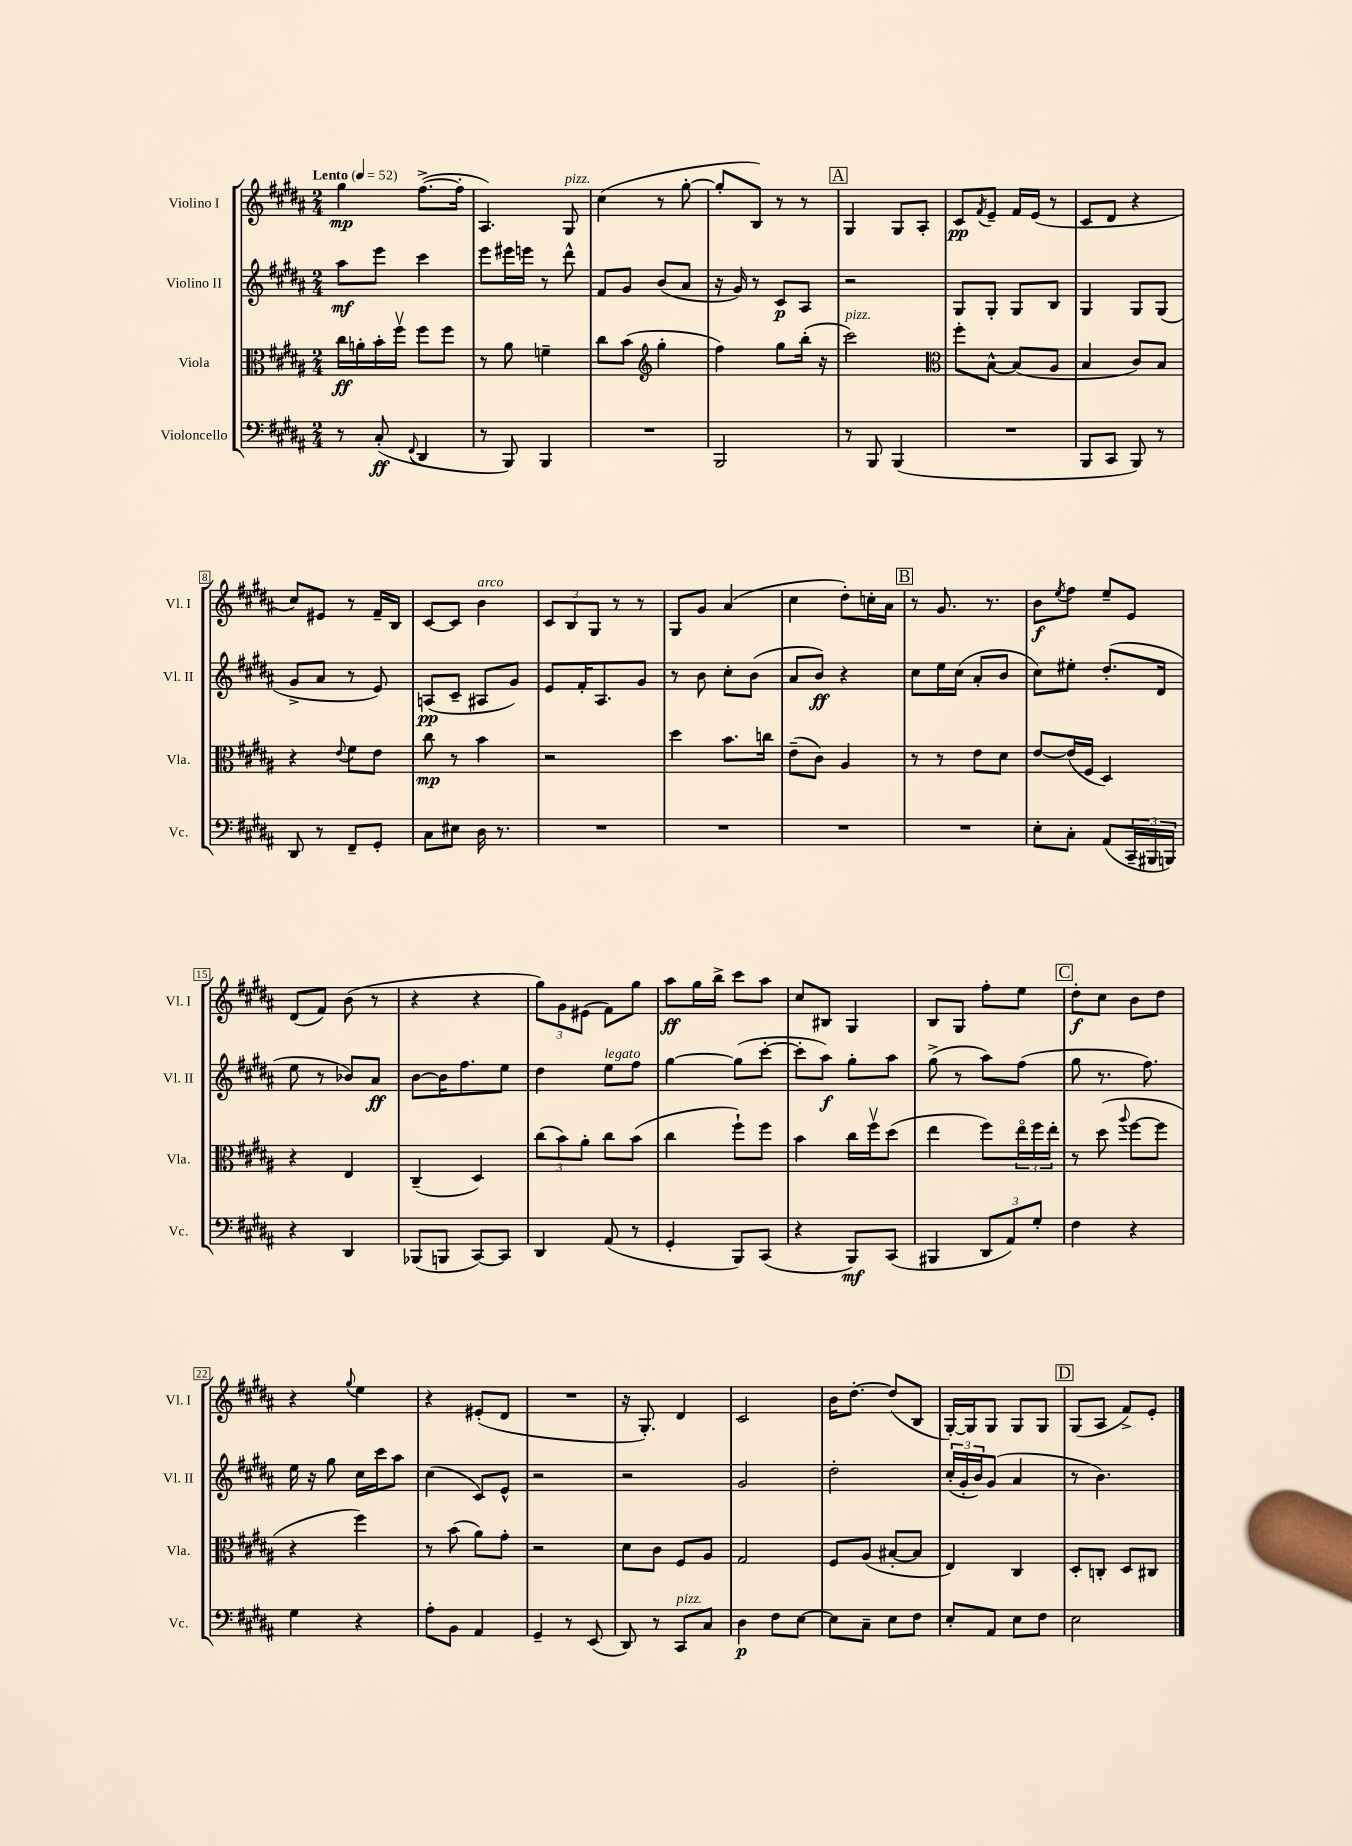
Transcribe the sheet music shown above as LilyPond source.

<<
\new StaffGroup <<
\new Staff = "s0" \with { instrumentName = "Violino I" shortInstrumentName = "Vl. I" } {
    \clef treble \key b \major \numericTimeSignature \time 2/4 \tempo "Lento" 4 = 52
    gis''4\mp fis''8.~->( fis''16-. |
    ais4.) gis8^\markup { \italic "pizz." } |
    cis''4( r8 gis''8~-. |
    gis''8-. b8) r8 r8 |
    \mark \markup { \box "A" } gis4 gis8 ais8-. |
    cis'8\pp \acciaccatura { fis'8 } e'8-- fis'16 e'16( r8 |
    cis'8 dis'8 r4 |
    cis''8) eis'8 r8 fis'16-- b16 |
    cis'8~ cis'8 b'4^\markup { \italic "arco" } |
    \tuplet 3/2 { cis'8 b8 gis8 } r8 r8 |
    gis8 gis'8 ais'4( |
    cis''4 dis''8-.) c''16-. ais'16 |
    \mark \markup { \box "B" } r8 gis'8. r8. |
    b'8\f \acciaccatura { e''8 } fis''8 e''8-- e'8 |
    dis'8( fis'8) b'8( r8 |
    r4 r4 |
    \tuplet 3/2 { gis''8) gis'8 eis'8( } fis'8) gis''8 |
    ais''8\ff gis''16 b''16-> cis'''8 ais''8 |
    cis''8 bis8 gis4 |
    b8 gis8 fis''8-. e''8 |
    \mark \markup { \box "C" } dis''8-.\f cis''8 b'8 dis''8 |
    r4 \appoggiatura { gis''8 } e''4 |
    r4 eis'8-.( dis'8 |
    R2 |
    r16 gis8.-.) dis'4 |
    cis'2 |
    b'16 dis''8.~-. dis''8( b8 |
    gis16~-.) gis16 gis8 gis8 gis8 |
    \mark \markup { \box "D" } gis8( ais8 fis'8->) e'8-. \bar "|." |
}
\new Staff = "s1" \with { instrumentName = "Violino II" shortInstrumentName = "Vl. II" } {
    \clef treble \key b \major \numericTimeSignature \time 2/4
    ais''8\mf e'''8 cis'''4 |
    e'''8 eis'''16 e'''16 r8 dis'''8-^ |
    fis'8 gis'8 b'8( ais'8 |
    r16 gis'16) r8 cis'8\p ais8 |
    \mark \markup { \box "A" } r2 |
    gis8 gis8-. gis8 b8 |
    gis4 gis8 gis8( |
    gis'8-> ais'8 r8 e'8) |
    a8\pp( cis'8-- ais8 gis'8) |
    e'8 fis'16-. ais8. gis'8 |
    r8 b'8 cis''8-. b'8( |
    ais'8 b'8\ff) r4 |
    \mark \markup { \box "B" } cis''8 e''16 cis''16( ais'8-. b'8 |
    cis''8) eis''8-. dis''8.-.( dis'16 |
    e''8 r8 bes'8) ais'8\ff |
    b'8~ b'16 fis''8. e''8 |
    dis''4 e''8^\markup { \italic "legato" } fis''8 |
    gis''4~ gis''8( cis'''8~-. |
    cis'''8-. ais''8\f) gis''8-. ais''8 |
    gis''8->( r8 ais''8) fis''8( |
    \mark \markup { \box "C" } gis''8 r8. fis''8.) |
    e''16 r16 gis''8 cis''16 cis'''16 ais''8 |
    cis''4( cis'8) e'8-^ |
    r2 |
    r2 |
    gis'2 |
    dis''2-. |
    \tuplet 3/2 { cis''16-.( gis'16-. b'16) } gis'8( ais'4 |
    \mark \markup { \box "D" } r8 b'4.) \bar "|." |
}
\new Staff = "s2" \with { instrumentName = "Viola" shortInstrumentName = "Vla." } {
    \clef alto \key b \major \numericTimeSignature \time 2/4
    cis''16\ff a'16-. b'16-. fis''16\upbow fis''8 fis''8 |
    r8 ais'8 f'4-- |
    cis''8 b'8( \clef treble gis''4-. |
    fis''4) gis''8 b''16-.( r16 |
    \mark \markup { \box "A" } cis'''2^\markup { \italic "pizz." }) |
    \clef alto fis''8-. b8~-^ b8( ais8 |
    b4 cis'8) b8 |
    r4 \appoggiatura { e'8 } fis'8 e'8 |
    cis''8\mp r8 b'4 |
    r2 |
    dis''4 b'8. c''16 |
    e'8--( cis'8) ais4 |
    \mark \markup { \box "B" } r8 r8 e'8 dis'8 |
    e'8~ e'16( fis16 dis4) |
    r4 e4 |
    cis4--( dis4) |
    \tuplet 3/2 { cis''8( b'8) ais'8-. } cis''8 b'8( |
    cis''4 fis''8-!) fis''8 |
    b'4 cis''16 fis''16\upbow dis''8( |
    e''4 fis''8) \tuplet 3/2 { e''16\flageolet fis''16 e''16-. } |
    \mark \markup { \box "C" } r8 dis''8( \appoggiatura { ais''8 } fis''8~ fis''8 |
    r4 fis''4) |
    r8 b'8( ais'8) gis'8-. |
    r2 |
    dis'8 cis'8 fis8 ais8 |
    gis2 |
    fis8 ais8( bis8~-. bis8 |
    e4) cis4 |
    \mark \markup { \box "D" } dis8-. c8-. dis8 cis8 \bar "|." |
}
\new Staff = "s3" \with { instrumentName = "Violoncello" shortInstrumentName = "Vc." } {
    \clef bass \key b \major \numericTimeSignature \time 2/4
    r8 cis8-.\ff( \appoggiatura { fis,8 } dis,4 |
    r8 b,,8) b,,4 |
    R2 |
    b,,2 |
    \mark \markup { \box "A" } r8 b,,8 b,,4( |
    R2 |
    b,,8 cis,8 b,,8) r8 |
    dis,8 r8 fis,8-- gis,8-. |
    cis8 eis8 dis16 r8. |
    R2 |
    R2 |
    R2 |
    \mark \markup { \box "B" } R2 |
    e8-. cis8-. ais,8( \tuplet 3/2 { cis,16-- bis,,16 b,,16) } |
    r4 dis,4 |
    bes,,8( b,,8 cis,8~) cis,8 |
    dis,4 ais,8( r8 |
    gis,4-. b,,8) cis,8( |
    r4 b,,8\mf) cis,8( |
    bis,,4 \tuplet 3/2 { dis,8 ais,8) gis8-. } |
    \mark \markup { \box "C" } fis4 r4 |
    gis4 r4 |
    ais8-. b,8 ais,4 |
    gis,4-- r8 e,8( |
    dis,8) r8 cis,8^\markup { \italic "pizz." } cis8 |
    dis4\p fis8 e8~ |
    e8 cis8-- e8 fis8 |
    e8-. ais,8 e8 fis8 |
    \mark \markup { \box "D" } e2 \bar "|." |
}
>>
>>
\layout { \context { \Score \override BarNumber.stencil = #(make-stencil-boxer 0.1 0.3 ly:text-interface::print) } }
